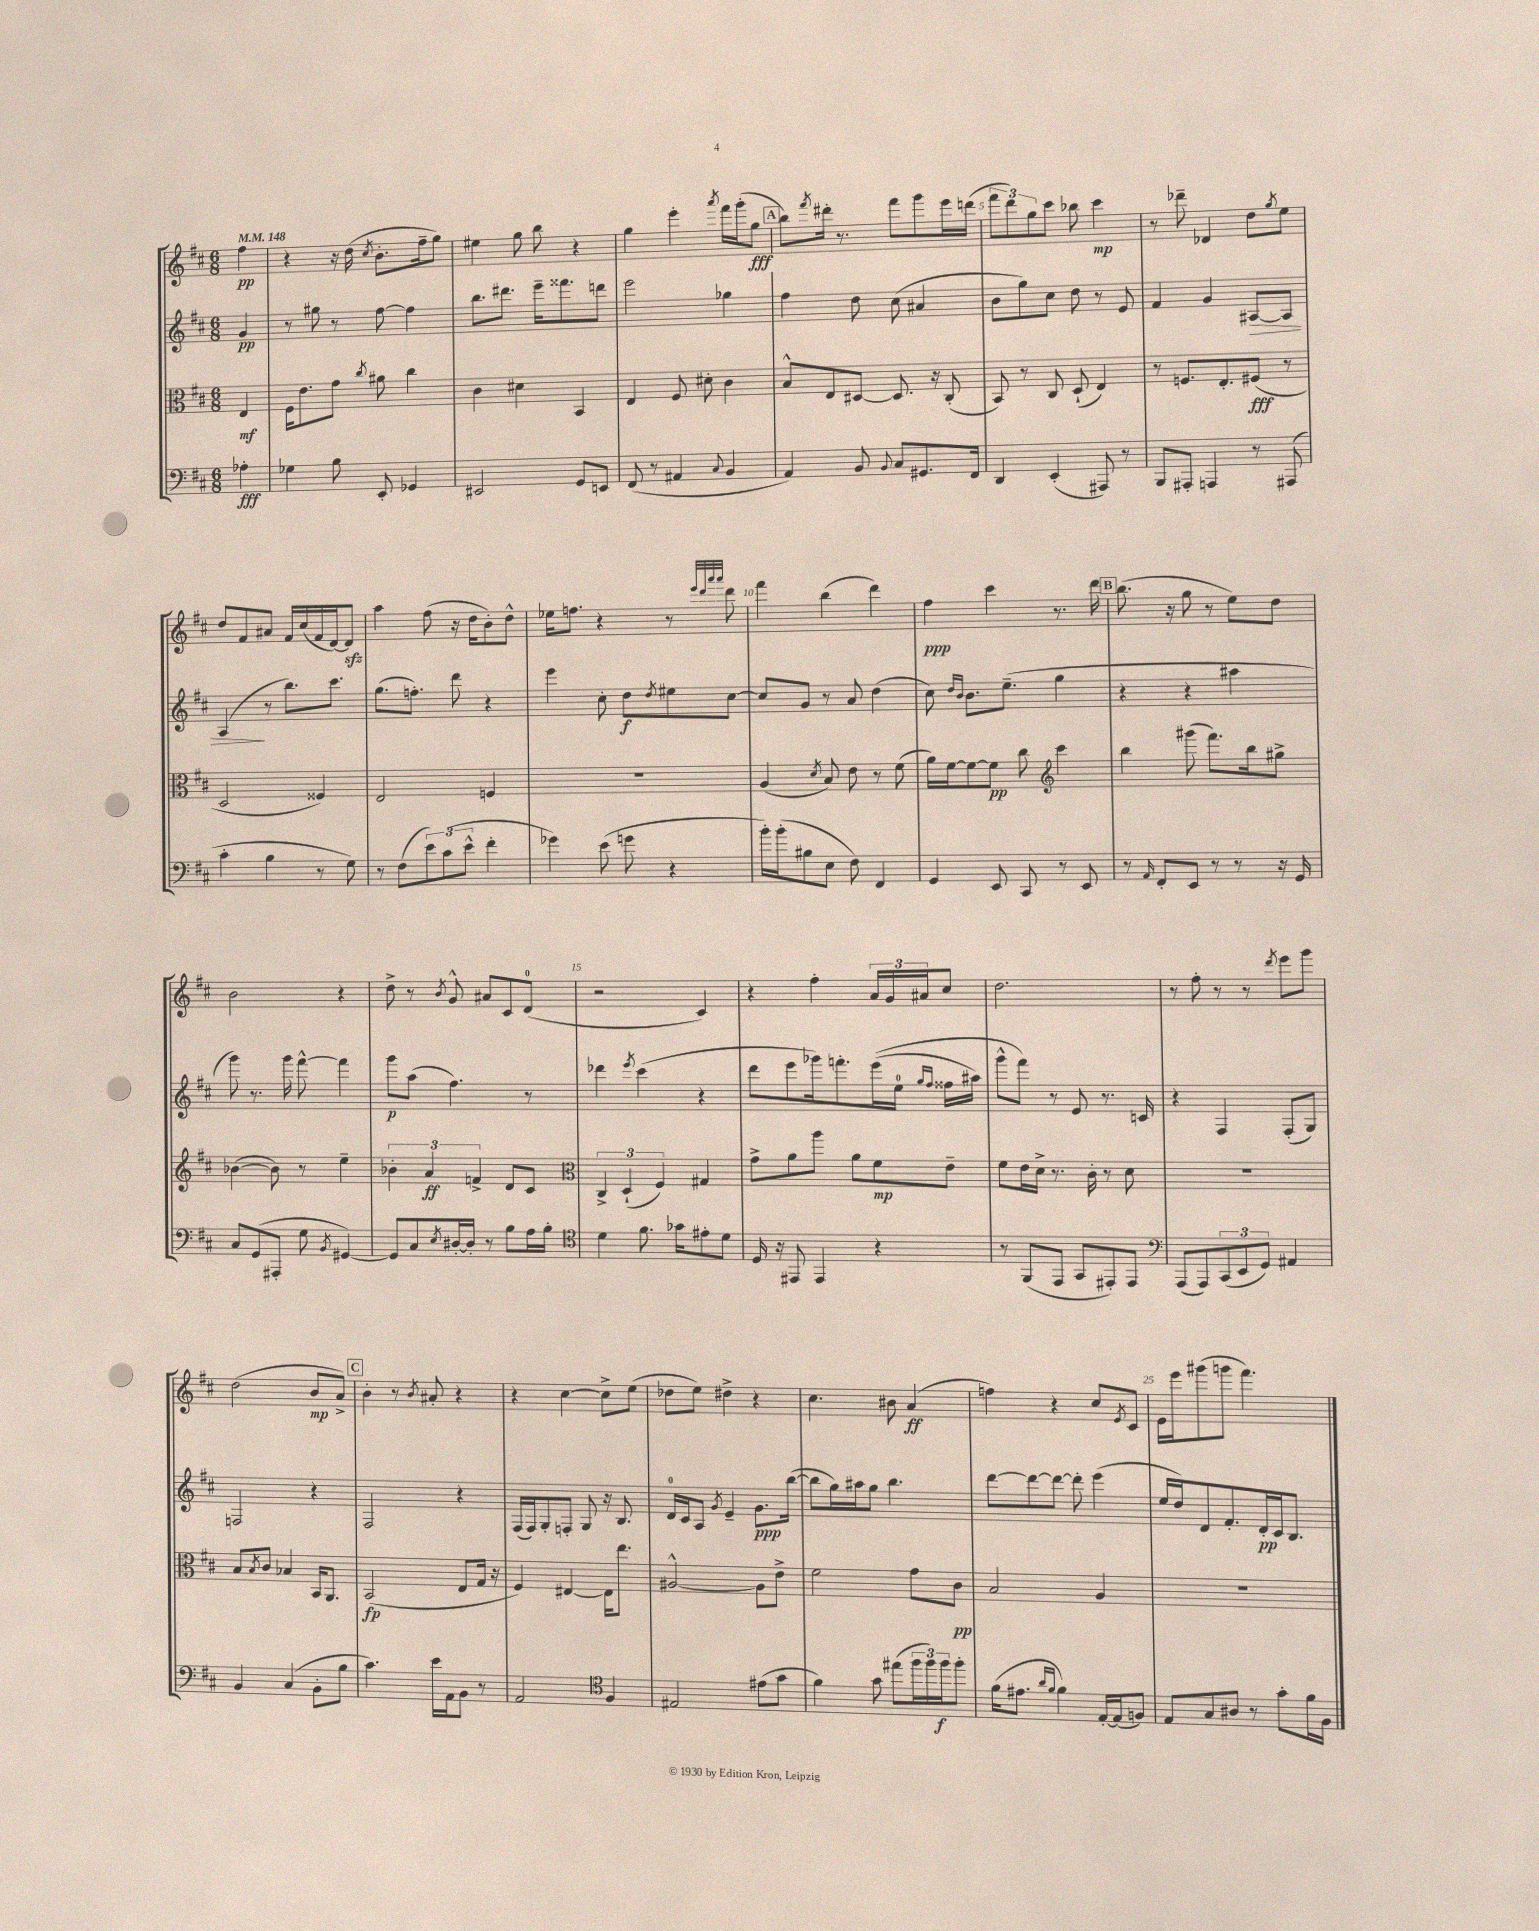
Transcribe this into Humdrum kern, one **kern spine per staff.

**kern	**dynam	**kern	**dynam	**kern	**dynam	**kern	**dynam
*part4	*part4	*part3	*part3	*part2	*part2	*part1	*part1
*staff4	*staff4	*staff3	*staff3	*staff2	*staff2	*staff1	*staff1
*clefF4	*	*clefC3	*	*clefG2	*	*clefG2	*
*k[f#c#]	*	*k[f#c#]	*	*k[f#c#]	*	*k[f#c#]	*
*M6/8	*	*M6/8	*	*M6/8	*	*M6/8	*
*MM148	*	*MM148	*	*MM148	*	*MM148	*
=	=	=	=	=	=	=	=
4A-X'\	fff	4E/	mf	4g/	pp	4ff#\	pp
=1	=1	=1	=1	=1	=1	=1	=1
4G-X\	.	16F#\KL	.	8r	.	4r	.
.	.	8.e\	.	.	.	.	.
.	.	.	.	8gg#X\	.	.	.
8B\	.	8g\J	.	8r	.	16r	.
.	.	.	.	.	.	(16dd\	.
.	.	8qcc#/	.	.	.	8qcc#/	.
8EE'/	.	8a#X\	.	[8ff#\	.	8.b'\L	.
4GG-X/	.	4cc#\	.	4ff#\]	.	.	.
.	.	.	.	.	.	16ff#~\k	.
.	.	.	.	.	.	8gg\J)	.
=2	=2	=2	=2	=2	=2	=2	=2
2EE#X/	.	4c#\	.	8.bb\L	.	4ee#X\	.
.	.	.	.	8.ddd#X\J	.	.	.
.	.	4d#X\	.	.	.	8gg\	.
.	.	.	.	16eee~\KL	.	8bb\	.
.	.	.	.	8.fff##X\	.	.	.
8GG/L	.	4BB/	.	.	.	4r	.
8EEn/J	.	.	.	8dddn\J	.	.	.
=3	=3	=3	=3	=3	=3	=3	=3
(8FF#/	.	4E/	.	2eee\	.	4gg\	.
8r	.	.	.	.	.	.	.
4AA#X/	.	8F#/	.	.	.	4eee'\	.
.	.	8d#X'\	.	.	.	.	.
8qqC#/	.	.	.	.	.	8qaaa/	.
4BB/	.	4c#\	.	4gg-X\	.	16fff#\LL	.
.	.	.	.	.	.	(16ggg'\J	.
.	.	.	.	.	.	8gg\J	fff
!!LO:REH:place=s1:t=A
=4	=4	=4	=4	=4	=4	=4	=4
4AA/)	.	8B^^/L	.	4ff#\	.	8bb\L)	.
.	.	.	.	.	.	8qfff#/	.
.	.	8E/	.	.	.	16ddd#X'\Jk	.
.	.	.	.	.	.	8.r	.
8BB/	.	[8D#X/J	.	8dd\	.	.	.
8qqBB/	.	.	.	.	.	.	.
8C#/L	.	8.D#/]	.	(8cc#\	.	8fff#\L	.
8.GG#X/	.	.	.	4a#X/	.	8ggg\	.
.	.	16r	.	.	.	.	.
.	.	(8C#'/	.	.	.	16eee\L	.
16FF#/Jk	.	.	.	.	.	(16dddn\JJ	.
=5	=5	=5	=5	=5	=5	=5	=5
4DD/	.	8BB/)	.	8b\L	.	12fff#\L	.
.	.	.	.	.	.	12ddd\)	.
.	.	8r	.	8gg\)	.	.	.
.	.	.	.	.	.	12gg\	.
(4EE'/	.	8C#/	.	8cc#\J	.	8ccc#\J	.
.	.	(8D`/	.	8dd\	.	8bb-X\	.
8AAA#X/)	.	4E/)	.	8r	.	4ccc#\	mp
8r	.	.	.	8e/	.	.	.
=6	=6	=6	=6	=6	=6	=6	=6
8BBB/L	.	8r	.	4f#/	.	8r	.
8AAA#X'/J	.	8.Fn/L	.	.	.	8ddd-X~\	.
4AAAn/	.	.	.	4g/	.	4d-X/	.
.	.	8.E'/	.	.	.	.	.
!	!	!	!	!	!LO:HP:b	!	!
8r	.	(8F#X/J	fff	[8A#X/L	>	8dd\L	.
.	.	.	.	.	.	8qgg/	.
(8AAA#X/	.	8r	.	8A#/J]	.	8ee\J	.
!!LO:LB:g=z
=7	=7	=7	=7	=7	=7	=7	=7
4c#'\	.	2D/	.	(4A/	.	8dd/L	.
.	.	.	.	.	.	8f#/	.
4B\	.	.	.	8r	]	8a#X/J	.
.	.	.	.	8.bb\L)	.	16f#/LL	.
.	.	.	.	.	.	(16cc#/	.
8r	.	4F##X/)	.	.	.	16f#/	.
.	.	.	.	8.ccc#\J	.	[16d/J)	.
8G\)	.	.	.	.	.	8dzz/J]	.
=8	=8	=8	=8	=8	=8	=8	=8
8r	.	2E/	.	(8.gg\L	.	4aa\	.
(8F#\L	.	.	.	.	.	.	.
.	.	.	.	8.ffn'\J)	.	.	.
12e\)	.	.	.	.	.	(8ff#\	.
(12c#\	.	.	.	.	.	.	.
.	.	.	.	8ddd\	.	16r	.
12e^^\J	.	.	.	.	.	.	.
.	.	.	.	.	.	16dd\KL	.
4f#'\	.	4Fn/	.	4r	.	8b'\)	.
.	.	.	.	.	.	8dd^^\J	.
=9	=9	=9	=9	=9	=9	=9	=9
4g-X\)	.	2.r	.	4eee\	.	16ee-X\KL	.
.	.	.	.	.	.	8.ffn\J	.
(8e\	.	.	.	8cc#'\	.	4r	.
8gn\	.	.	.	8dd\L	f	.	.
.	.	.	.	8qdd/	.	.	.
4r	.	.	.	8ee#X\	.	8r	.
.	.	.	.	.	.	32qqeee/LLL	.
.	.	.	.	.	.	32qqddd/	.
.	.	.	.	.	.	32qqaaa/	.
.	.	.	.	.	.	32qqaaa/JJJ	.
.	.	.	.	[8cc#\J	.	8ddd\	.
=10	=10	=10	=10	=10	=10	=10	=10
16b'\LL)	.	(4A/	.	8cc#/L]	.	4fff#\	.
(16b'\J	.	.	.	.	.	.	.
8B#X\	.	.	.	8g/J	.	.	.
.	.	8qd/	.	.	.	.	.
8E\J	.	8B/)	.	8r	.	(4bb\	.
8F#\)	.	8e\	.	8a/	.	.	.
4FF#/	.	8r	.	(4dd\	.	4ddd\)	.
.	.	(8f#\	.	.	.	.	.
=11	=11	=11	=11	=11	=11	=11	=11
4GG/	.	16a\LL)	.	8cc#\)	.	4ff#\	ppp
.	.	[16f#\J	.	.	.	.	.
.	.	.	.	16qqdd/LL	.	.	.
.	.	.	.	16qqb/JJ	.	.	.
.	.	8f#\_	.	8.b\L	.	.	.
8EE/	.	8f#\J]	pp	.	.	4ccc#\	.
.	.	.	.	(8.ee~\J	.	.	.
8CC#/	.	8cc#\	.	.	.	.	.
*	*	*clefG2	*	*	*	*	*
8r	.	4ccc#\	.	4gg\	.	8.r	.
8EE/	.	.	.	.	.	.	.
.	.	.	.	.	.	16ddd\	.
!!LO:REH:place=s1:t=B
=12	=12	=12	=12	=12	=12	=12	=12
8r	.	4bb\	.	4r	.	(8.bb\	.
16qqAA/	.	.	.	.	.	.	.
8FF#'/L	.	.	.	.	.	.	.
.	.	.	.	.	.	16r	.
8EE/J	.	(8ggg#X\	.	4r	.	8gg\	.
8r	.	8.fff#\L)	.	.	.	8r	.
8r	.	.	.	4aa#X\	.	8ee\L)	.
.	.	16bb\k	.	.	.	.	.
16r	.	8gg#X^\J	.	.	.	8dd\J	.
16GG/	.	.	.	.	.	.	.
!!LO:LB:g=z
=13	=13	=13	=13	=13	=13	=13	=13
8C#/L	.	([4b-X\	.	8ggg\)	.	2b\	.
(8GG/	.	.	.	8.r	.	.	.
8AAA#X'/J	.	8b-\])	.	.	.	.	.
.	.	.	.	16ggg\	.	.	.
8G\	.	8r	.	[8fff#^^\	.	.	.
8qBB/	.	.	.	.	.	.	.
[4GG#X/)	.	4ee~\	.	4fff#\]	.	4r	.
=14	=14	=14	=14	=14	=14	=14	=14
8GG#/L]	.	6b-X'\	.	8ggg\L	p	8dd^\	.
8C#/	.	.	.	(8aa\J	.	8r	.
.	.	6a/	ff	.	.	.	.
8qE/	.	.	.	.	.	8qb/	.
[16D#X'/L	.	.	.	4.ff#\)	.	8g^^/	.
16D#'/JJ]	.	.	.	.	.	.	.
.	.	6fn^/	.	.	.	.	.
8r	.	.	.	.	.	8a#X/L	.
8B\L	.	8d/L	.	.	.	8c#/	.
16A\L	.	8c#/J	.	8r	.	(8d/J	.
16B'\JJ	.	.	.	.	.	.	.
=15	=15	=15	=15	=15	=15	=15	=15
*clefC4	*	*clefC3	*	*	*	*	*
4d\	.	6C#^/	.	4ddd-X\	.	2r	.
.	.	(6D`/	.	.	.	.	.
.	.	.	.	8qeee/	.	.	.
8.f#\	.	.	.	(4ccc#\	.	.	.
.	.	6F#/)	.	.	.	.	.
16g-X\KL	.	.	.	.	.	.	.
8e#X'\	.	4G#X/	.	4r	.	4c#/)	.
8d\J	.	.	.	.	.	.	.
=16	=16	=16	=16	=16	=16	=16	=16
16D/	.	8g^\L	.	8ddd\L	.	4r	.
16r	.	.	.	.	.	.	.
8EE#X/	.	8a\	.	8eee\	.	.	.
4EE#/	.	8aa\J	.	16ggg-X\k)	.	4ff#'\	.
.	.	.	.	8.fffn'\	.	.	.
.	.	8a\L	.	.	.	.	.
4r	.	8f#\	mp	((16eee\L	.	24a/LL	.
.	.	.	.	.	.	24g/	.
.	.	.	.	16ee\JJ	.	.	.
.	.	.	.	.	.	24a#X/J	.
.	.	.	.	16qqgg/LL	.	.	.
.	.	.	.	16qqff#/JJ	.	.	.
.	.	8e~\J	.	16ff##X\LL	.	8cc#/J	.
.	.	.	.	16aa#X\JJ)	.	.	.
=17	=17	=17	=17	=17	=17	=17	=17
8r	.	8f#\L	.	8ggg^^\L	.	2.dd\	.
(8FF#/L	.	16e\L	.	8fff#\J)	.	.	.
.	.	16d^\JJ	.	.	.	.	.
8EE/J	.	8.r	.	8r	.	.	.
8GG/L	.	.	.	8e/	.	.	.
.	.	16c#'\	.	.	.	.	.
8EE#X'/)	.	8r	.	8.r	.	.	.
8EE#/J	.	8d\	.	.	.	.	.
.	.	.	.	16cn/	.	.	.
=18	=18	=18	=18	=18	=18	=18	=18
*clefF4	*	*	*	*	*	*	*
(8AAA/L	.	2.r	.	4r	.	8r	.
8AAA/)	.	.	.	.	.	8ff#'\	.
(12CC#/	.	.	.	4F#/	.	8r	.
12EE/	.	.	.	.	.	.	.
.	.	.	.	.	.	8r	.
12GG/J)	.	.	.	.	.	.	.
.	.	.	.	.	.	8qddd/	.
4AA#X/	.	.	.	(8F#'/L	.	8eee\L	.
.	.	.	.	8G/J)	.	8ggg\J	.
!!LO:LB:g=z
=19	=19	=19	=19	=19	=19	=19	=19
4BB/	.	8B/L	.	2Fn/	.	(2dd\	.
.	.	8qB/	.	.	.	.	.
.	.	8c#/J	.	.	.	.	.
(4C#/	.	4B-X/	.	.	.	.	.
8BB'\L	.	16BB/KL	.	4r	.	8b/L	mp
.	.	8.AA/J	.	.	.	.	.
8B\J	.	.	.	.	.	8a^/J)	.
!!LO:REH:place=s1:t=C
=20	=20	=20	=20	=20	=20	=20	=20
4.c#\)	.	(2BB/	fp	2F#/	.	4b'\	.
.	.	.	.	.	.	8r	.
.	.	.	.	.	.	8qb/	.
16e\LL	.	.	.	.	.	8a#X'/	.
16AA\J	.	.	.	.	.	.	.
8BB\J	.	8E/L	.	4r	.	4r	.
8r	.	16G/Jk	.	.	.	.	.
.	.	16r	.	.	.	.	.
=21	=21	=21	=21	=21	=21	=21	=21
2AA/	.	4F#/)	.	(16F#/LL	.	4r	.
.	.	.	.	16F#/J)	.	.	.
.	.	.	.	8G'/	.	.	.
.	.	[4E#X/	.	8Fn'/J	.	[4cc#\	.
.	.	.	.	8G/	.	.	.
*clefC4	*	*	*	*	*	*	*
4F#/	.	16E#\KL]	.	16r	.	8cc#^\L]	.
.	.	8.ee\J	.	8.B/	.	.	.
.	.	.	.	.	.	(8ee\J	.
=22	=22	=22	=22	=22	=22	=22	=22
2E#X/	.	[2A#X^^/	.	16d/LL	.	8dd-X\L	.
.	.	.	.	16c#/J	.	.	.
.	.	.	.	8A/J	.	8ee\J)	.
.	.	.	.	8qg/	.	.	.
.	.	.	.	4e~/	.	4dd#X^\	.
(8e#X\L	.	8A#\L]	.	8.g\L	ppp	4r	.
8g\J	.	8e^\J	.	.	.	.	.
.	.	.	.	([16bb\Jk	.	.	.
=23	=23	=23	=23	=23	=23	=23	=23
4f#\)	.	2f#\	.	8bb\L]	.	4.cc#\	.
.	.	.	.	16gg\L)	.	.	.
.	.	.	.	16aa#X\J	.	.	.
8g\	.	.	.	8gg\J	.	.	.
(8ee#X\L	.	.	.	4.bb\	.	8b#X\	.
24ff#\L	.	8g\L	.	.	.	(4a/	ff
24ff#\)	.	.	.	.	.	.	.
24ff#\J	f	.	.	.	.	.	.
8ff#'\J	.	8c#\J	pp	.	.	.	.
=24	=24	=24	=24	=24	=24	=24	=24
(16f#\KL	.	2B/	.	[8ddd\L	.	4ffn\)	.
8.e#X\J	.	.	.	.	.	.	.
.	.	.	.	8ddd\_	.	.	.
16qqa/LL	.	.	.	.	.	.	.
16qqf#/JJ	.	.	.	.	.	.	.
4f#\)	.	.	.	8ddd\J_	.	4r	.
.	.	.	.	8ddd'\]	.	.	.
[16E'/LL	.	4A/	.	(4eee\	.	8cc#/L	.
(16E/J]	.	.	.	.	.	.	.
.	.	.	.	.	.	8qe/	.
8Fn/J)	.	.	.	.	.	8c#/J	.
=25	=25	=25	=25	=25	=25	=25	=25
8E/L	.	2.r	.	16ee/LL	.	16e\LL	.
.	.	.	.	16dd/J)	.	16eee\J	.
8G/	.	.	.	8d/	.	(8ggg#X\	.
8A#X/J	.	.	.	8.f#'/	.	8gggn\J	.
8r	.	.	.	.	.	4.fff#\)	.
.	.	.	.	16d'/L	pp	.	.
8g'\L	.	.	.	16c#/J	.	.	.
.	.	.	.	8.B/J	.	.	.
16f#\L	.	.	.	.	.	.	.
16F#\JJ	.	.	.	.	.	.	.
==	==	==	==	==	==	==	==
*-	*-	*-	*-	*-	*-	*-	*-
